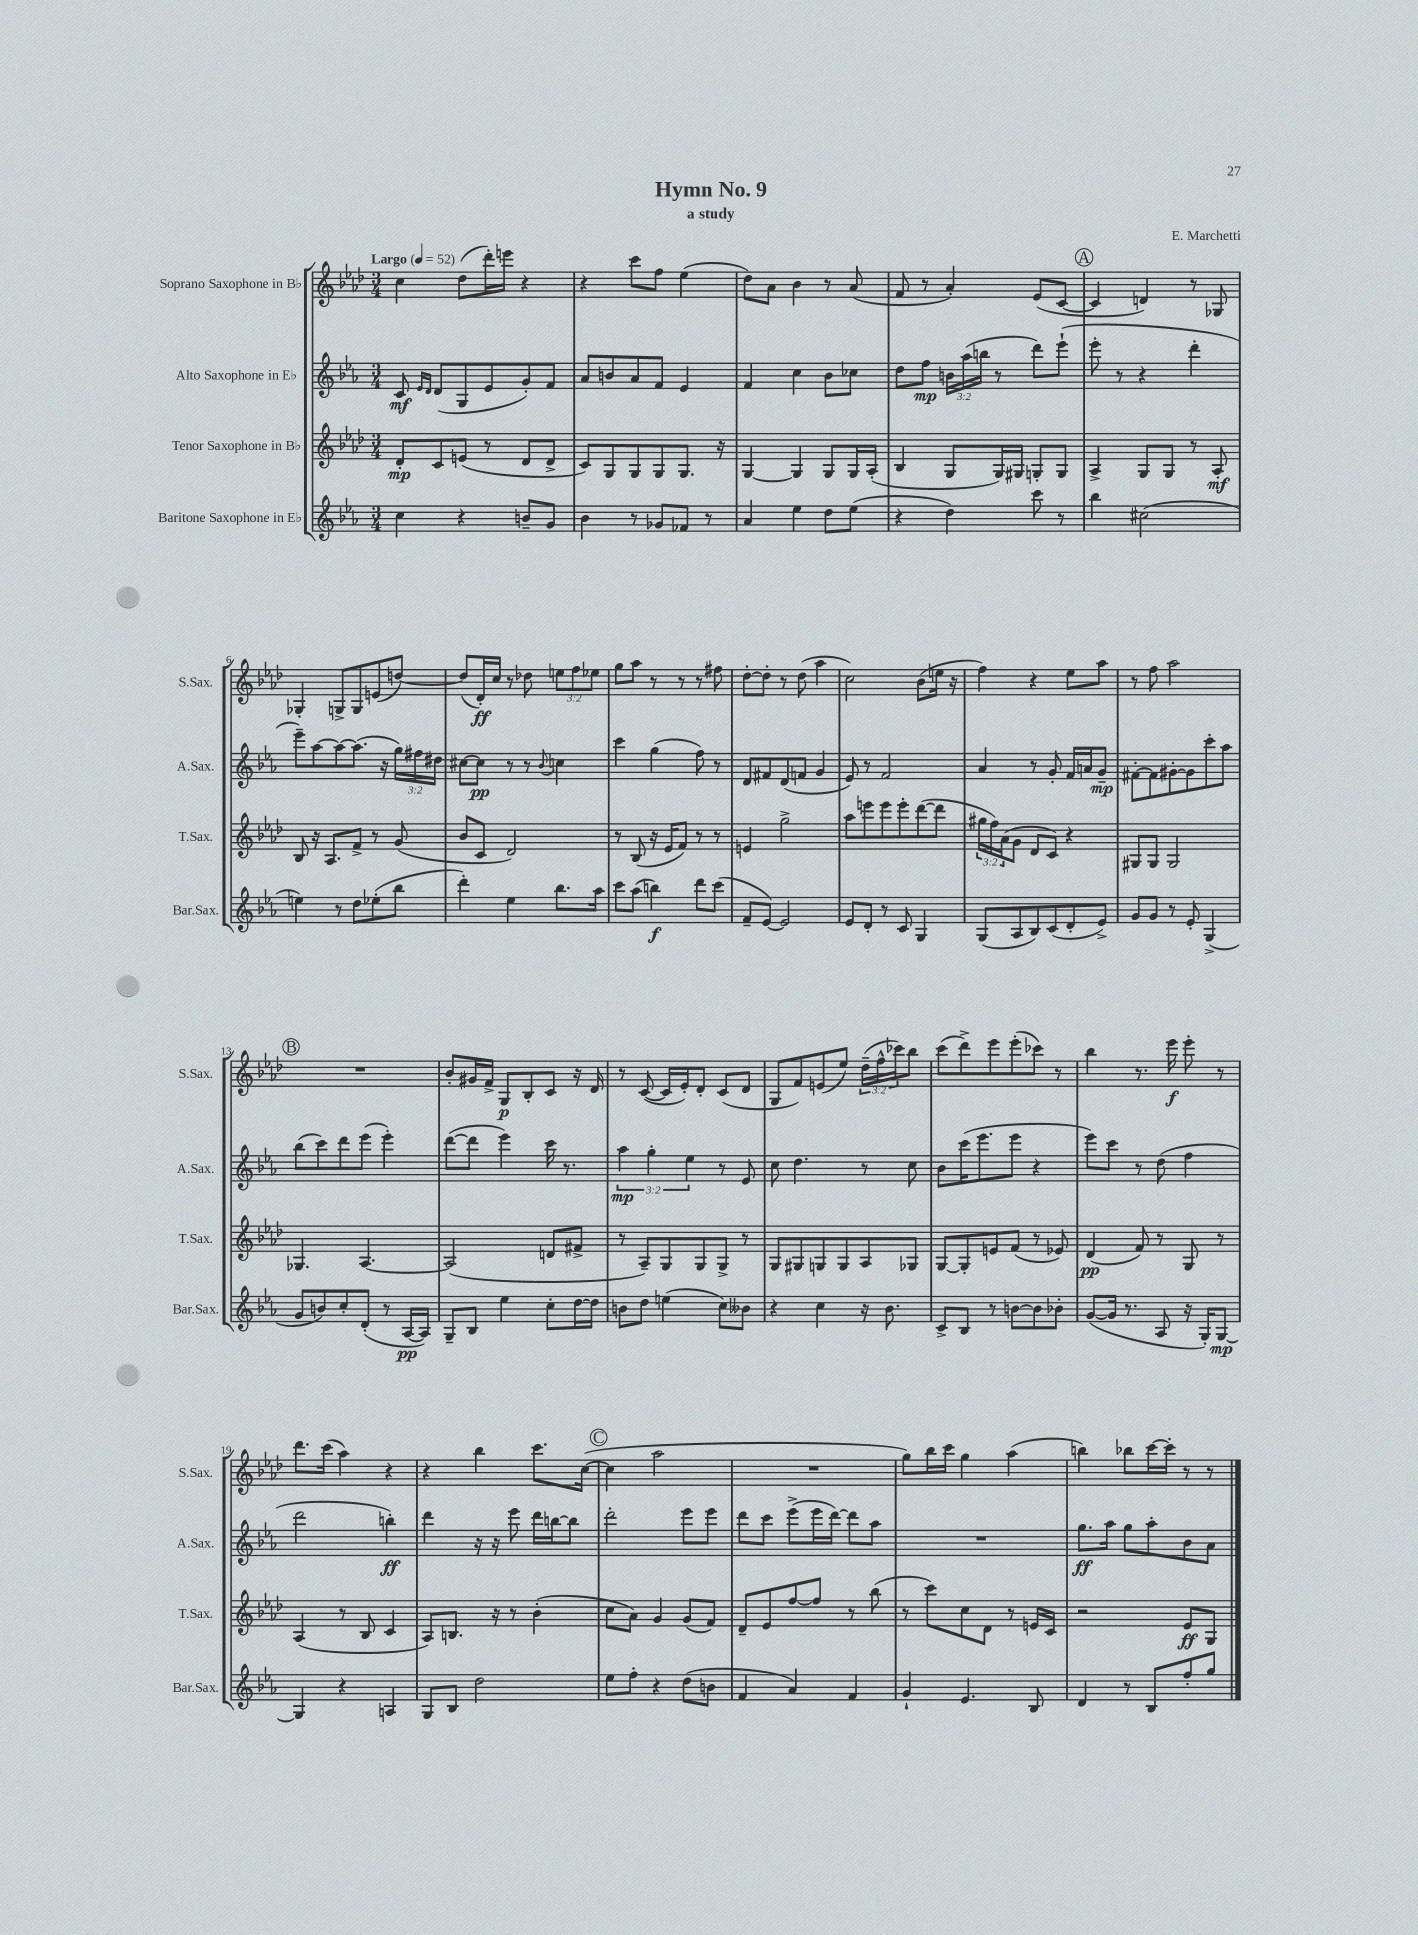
\header { title = "Hymn No. 9" composer = "E. Marchetti" subtitle = "a study" }
<<
\new StaffGroup <<
\new Staff = "s0" \with { instrumentName = "Soprano Saxophone in Bb" shortInstrumentName = "S.Sax." } {
    \clef treble \key aes \major \numericTimeSignature \time 3/4 \override Staff.TupletNumber.text = #tuplet-number::calc-fraction-text \tempo "Largo" 4 = 52
    c''4 des''8( des'''16-.) e'''16 r4 |
    r4 c'''8 f''8 ees''4( |
    des''8) aes'8 bes'4 r8 aes'8( |
    f'8 r8 aes'4-.) ees'8( c'8~ |
    \mark \markup { \circle "A" } c'4 d'4) r8 ges8 |
    ges4-. g8-> g8 e'8( d''8~) |
    d''8( des'16-.\ff) c''16 r8 des''8 \tuplet 3/2 { e''8 f''8 ees''8 } |
    g''8 aes''8 r8 r8 r8 fis''8 |
    des''8~-. des''8-. r8 des''8( aes''4 |
    c''2) bes'8( e''16 r16 |
    f''4) r4 ees''8 aes''8 |
    r8 f''8 aes''2 |
    \mark \markup { \circle "B" } R2. |
    bes'8-. gis'16 f'16-> g8\p bes8-. c'8 r16 des'16 |
    r8 c'8~( c'16 ees'16-.) des'8-. c'8( des'8 |
    g8 f'8) e'8( ees''8) \tuplet 3/2 { des''16--( f''16-^ ces'''16) } bes''8 |
    c'''8( des'''8->) ees'''8 ees'''8-.( ces'''8) r8 |
    bes''4 r8. ees'''16\f ees'''8-. r8 |
    des'''8. c'''16( aes''4) r4 |
    r4 bes''4 c'''8. c''16~( |
    \mark \markup { \circle "C" } c''4 aes''2 |
    R2. |
    g''8) bes''16 c'''16 g''4 aes''4( |
    b''4) bes''8 c'''16~ c'''16-. r8 r8 \bar "|." |
}
\new Staff = "s1" \with { instrumentName = "Alto Saxophone in Eb" shortInstrumentName = "A.Sax." } {
    \clef treble \key ees \major \numericTimeSignature \time 3/4 \override Staff.TupletNumber.text = #tuplet-number::calc-fraction-text
    c'8\mf \grace { ees'16 d'16 } d'8( g8 ees'8 g'8-.) f'8 |
    aes'8 b'8 aes'8 f'8 ees'4 |
    f'4 c''4 bes'8 ces''8 |
    d''8 f''8\mp \tuplet 3/2 { b'16 aes''16( b''16 } r8 d'''8) ees'''8-!( |
    \mark \markup { \circle "A" } ees'''8-. r8 r4 d'''4-. |
    ees'''8--) aes''8~ aes''8~ aes''8.( r16 \tuplet 3/2 { g''16) fis''16 dis''16 } |
    cis''8~ cis''8\pp r8 r8 \appoggiatura { bes'8 } c''4 |
    c'''4 g''4( f''8) r8 |
    d'8 fis'8 d'8( f'8 g'4 |
    ees'8) r8 f'2 |
    aes'4 r8 g'8-. f'16 a'16 g'8--\mp |
    fis'8~-. fis'8 gis'8~-. gis'8 c'''8-. aes''8 |
    \mark \markup { \circle "B" } bes''8( c'''8) d'''8 ees'''8( ees'''4-.) |
    d'''8~( d'''8 ees'''4) c'''16 r8. |
    \tuplet 3/2 { aes''4\mp g''4-. ees''4 } r8 ees'8 |
    c''8 d''4. r8 c''8 |
    bes'8 c'''16( ees'''8. ees'''8 r4 |
    ees'''8) c'''8 r8 d''8( f''4 |
    d'''2 b''4-.\ff) |
    d'''4 r16 r16 ees'''8 d'''16 b''16~ b''8 |
    \mark \markup { \circle "C" } d'''2-. ees'''8 ees'''8 |
    d'''8 c'''8 ees'''8->( ees'''16 d'''16~) d'''8 aes''8 |
    R2. |
    g''8.\ff aes''16 g''8 aes''8-. bes'8 aes'8 \bar "|." |
}
\new Staff = "s2" \with { instrumentName = "Tenor Saxophone in Bb" shortInstrumentName = "T.Sax." } {
    \clef treble \key aes \major \numericTimeSignature \time 3/4 \override Staff.TupletNumber.text = #tuplet-number::calc-fraction-text
    des'8-.\mp c'8 e'8( r8 des'8 des'8-> |
    c'8) g8 g8 g8 g8. r16 |
    g4~ g4 g8 g16 aes16-.( |
    bes4 g8 g16) gis16 g8-. g8 |
    \mark \markup { \circle "A" } aes4-> g8 g8 r8 aes8-.\mf |
    bes8 r16 aes8. f'8-> r8 g'8( |
    bes'8 c'8 des'2) |
    r8 bes8( r16 ees'16 f'8) r8 r8 |
    e'4 g''2-> |
    aes''8 e'''8 e'''8 e'''8-. des'''8~( des'''8 |
    \tuplet 3/2 { gis''16 f''16) aes'16( } g'8 des'8 c'8) r4 |
    gis8 gis8 gis2 |
    \mark \markup { \circle "B" } ges4. aes4.~ |
    aes2( d'8 fis'8-> |
    r8 aes8--) g8 g8 g8-> r8 |
    g8 gis8 g8 g8 aes8 ges8 |
    g8~ g8-. e'8 f'8( r8 ees'8) |
    des'4\pp( f'8) r8 g8 r8 |
    aes4( r8 bes8 c'4 |
    aes8) b8. r16 r8 bes'4-.( |
    \mark \markup { \circle "C" } c''8 aes'8) g'4 g'8( f'8) |
    des'8-- ees'8 f''8~ f''8 r8 bes''8( |
    r8 c'''8) c''8 des'8 r8 e'16 c'16 |
    r2 ees'8\ff g8 \bar "|." |
}
\new Staff = "s3" \with { instrumentName = "Baritone Saxophone in Eb" shortInstrumentName = "Bar.Sax." } {
    \clef treble \key ees \major \numericTimeSignature \time 3/4
    c''4 r4 b'8-- g'8 |
    bes'4 r8 ges'8 fes'8 r8 |
    aes'4 ees''4 d''8 ees''8( |
    r4 d''4) c'''8 r8 |
    \mark \markup { \circle "A" } bes''4 cis''2( |
    e''4) r8 d''8 ees''8-.( bes''8 |
    d'''4-.) ees''4 bes''8. aes''16 |
    c'''8 aes''8( b''4\f) d'''8 c'''8( |
    f'8-- ees'8~) ees'2 |
    ees'8 d'8-. r8 c'8 g4 |
    g8( aes8 bes8) c'8( d'8-. ees'8->) |
    g'8 g'8 r8 ees'8-. g4->( |
    \mark \markup { \circle "B" } g'8 b'8) c''8-. d'8-.( r8 aes16~\pp aes16) |
    g8-- bes8 ees''4 c''8-. d''16~ d''16 |
    b'8 d''8 e''4( c''8) beses'8 |
    r4 c''4 r16 bes'8. |
    c'8-> bes8 r8 b'8~ b'8 bes'8-. |
    g'8~( g'16 r8. aes8 r16 g16-.) g8~\mp |
    g4 r4 a4 |
    g8 bes8 d''2 |
    \mark \markup { \circle "C" } ees''8 f''8-. r4 d''8( b'8 |
    f'4 aes'4) f'4 |
    g'4-! ees'4. bes8 |
    d'4 r8 bes8 f''8-. g''8 \bar "|." |
}
>>
>>
